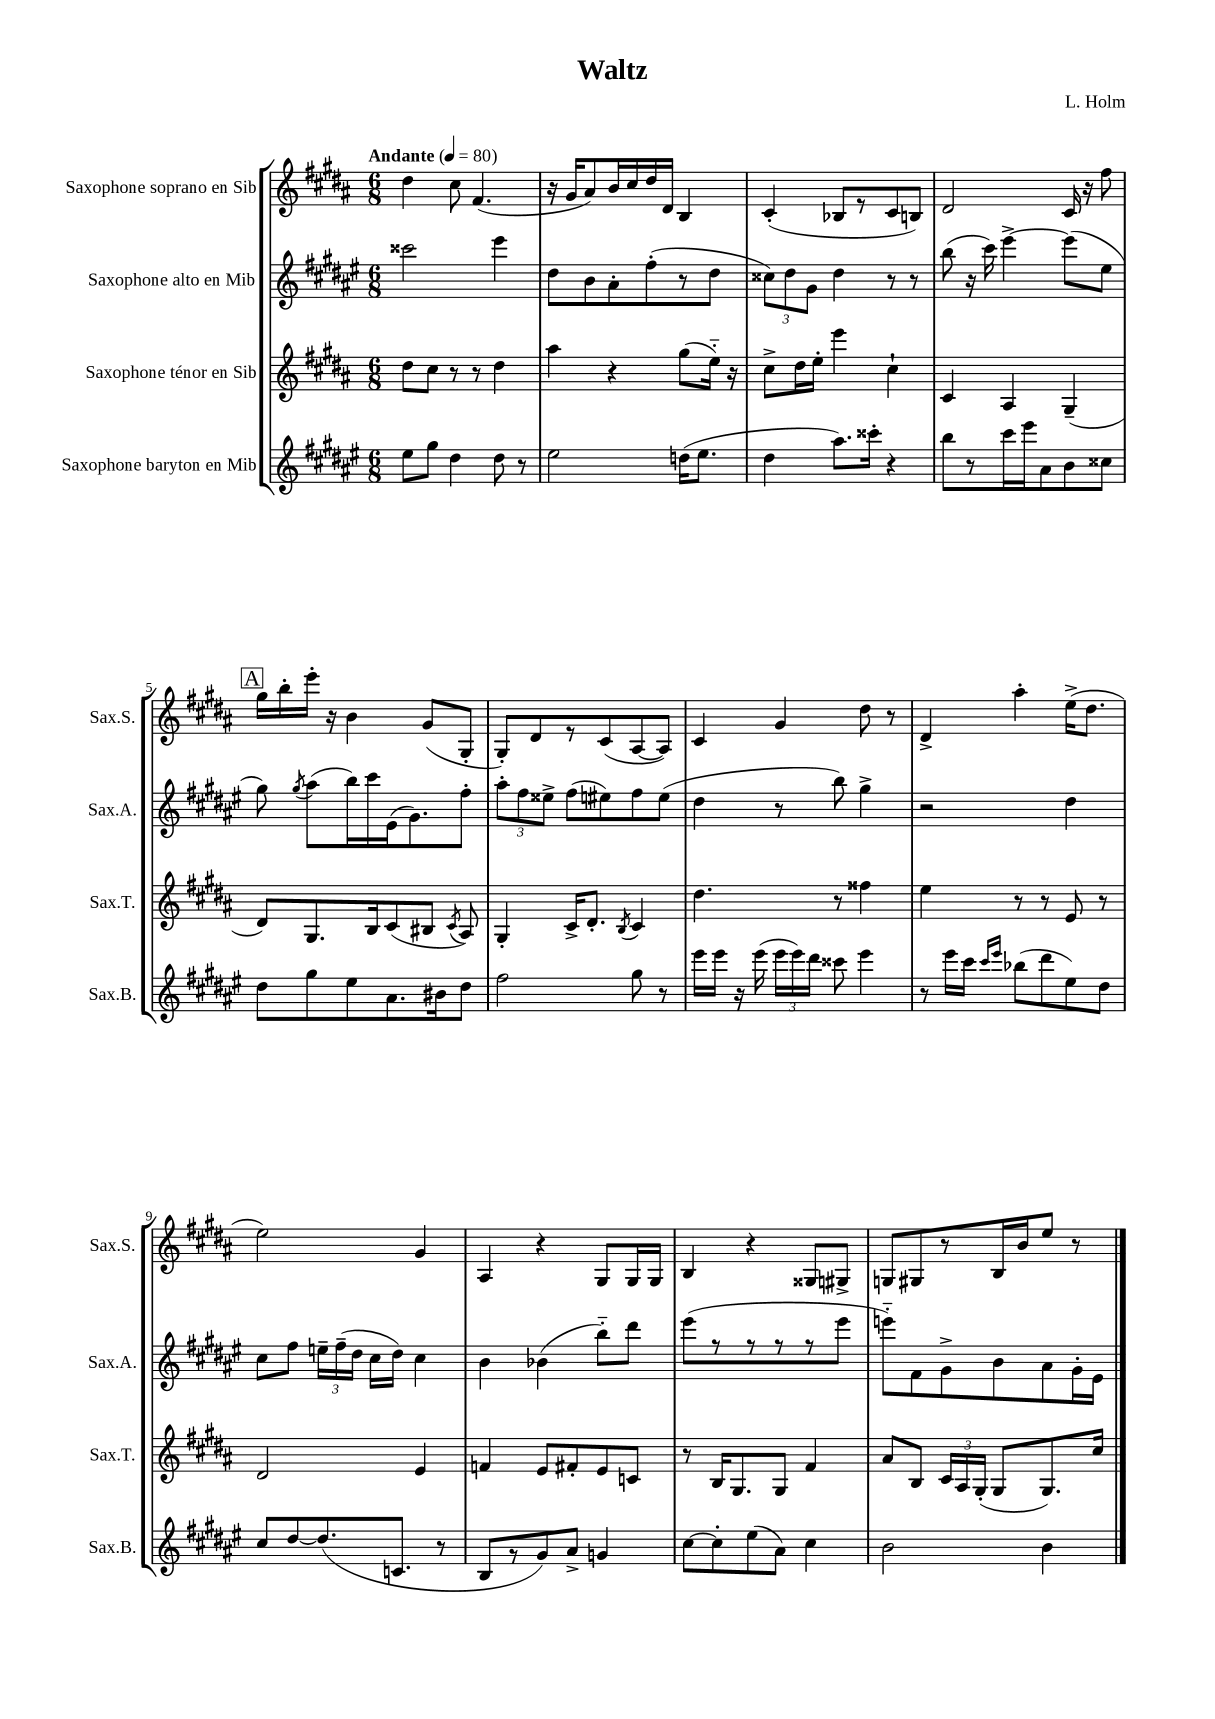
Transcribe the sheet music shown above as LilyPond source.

\header { title = "Waltz" composer = "L. Holm" }
<<
\new StaffGroup <<
\new Staff = "s0" \with { instrumentName = "Saxophone soprano en Sib" shortInstrumentName = "Sax.S." } {
    \clef treble \key b \major \numericTimeSignature \time 6/8 \tempo "Andante" 4 = 80
    \autoBeamOff dis''4 cis''8 fis'4.( |
    r16 gis'16[ ais'8) b'16 cis''16 dis''16 dis'16] b4 |
    cis'4-.( bes8[ r8 cis'8 b8]) |
    dis'2 cis'16 r16 fis''8 |
    \mark \markup { \box "A" } gis''16[ b''16-. e'''16]-. r16 b'4 gis'8[( gis8]-. |
    gis8[-.) dis'8 r8 cis'8( ais8~ ais8]) |
    cis'4 gis'4 dis''8 r8 |
    dis'4-> ais''4-. e''16[->( dis''8.] |
    e''2) gis'4 |
    ais4 r4 gis8[ gis16 gis16] |
    b4 r4 gisis8[ gis8]-> |
    g8[ gis8 r8 b16 b'16 e''8] r8 \bar "|." |
}
\new Staff = "s1" \with { instrumentName = "Saxophone alto en Mib" shortInstrumentName = "Sax.A." } {
    \clef treble \key fis \major \numericTimeSignature \time 6/8
    \autoBeamOff cisis'''2 eis'''4 |
    dis''8[ b'8 ais'8-. fis''8-.( r8 dis''8] |
    \tuplet 3/2 { cisis''8[) dis''8 gis'8] } dis''4 r8 r8 |
    b''8( r16 cis'''16) eis'''4~-> eis'''8[( eis''8] |
    \mark \markup { \box "A" } gis''8) \acciaccatura { gis''8 } ais''8[( b''16) cis'''16 eis'16( gis'8.) fis''8]-. |
    \tuplet 3/2 { ais''8[-. fis''8 eisis''8]-> } fis''8[( eis''8) fis''8 eis''8]( |
    dis''4 r8 b''8) gis''4-> |
    r2 dis''4 |
    cis''8[ fis''8] \tuplet 3/2 { e''16[-- fis''16--( dis''16] } cis''16[ dis''16]) cis''4 |
    b'4 bes'4( b''8[-_) dis'''8] |
    eis'''8[( r8 r8 r8 r8 eis'''8] |
    e'''8[-_) fis'8 gis'8-> b'8 ais'8 gis'16-. eis'16] \bar "|." |
}
\new Staff = "s2" \with { instrumentName = "Saxophone ténor en Sib" shortInstrumentName = "Sax.T." } {
    \clef treble \key b \major \numericTimeSignature \time 6/8
    \autoBeamOff dis''8[ cis''8] r8 r8 dis''4 |
    ais''4 r4 gis''8[( e''16]-_) r16 |
    cis''8[-> dis''16 e''16]-. e'''4 cis''4-! |
    cis'4 ais4 gis4--( |
    \mark \markup { \box "A" } dis'8[) gis8. b16 cis'8( bis8] \acciaccatura { cis'8 } ais8) |
    gis4-. cis'16[-> dis'8.]-. \acciaccatura { b8 } cis'4 |
    dis''4. r8 fisis''4 |
    e''4 r8 r8 e'8 r8 |
    dis'2 e'4 |
    f'4 e'8[ fis'8-. e'8 c'8] |
    r8 b16[ gis8. gis8] fis'4 |
    ais'8[ b8] \tuplet 3/2 { cis'16[ ais16 gis16]-.( } gis8[ gis8.) cis''16] \bar "|." |
}
\new Staff = "s3" \with { instrumentName = "Saxophone baryton en Mib" shortInstrumentName = "Sax.B." } {
    \clef treble \key fis \major \numericTimeSignature \time 6/8
    \autoBeamOff eis''8[ gis''8] dis''4 dis''8 r8 |
    eis''2 d''16[( eis''8.] |
    dis''4 ais''8.[) cisis'''16]-. r4 |
    b''8[ r8 cis'''16 eis'''16 ais'8 b'8 cisis''8] |
    \mark \markup { \box "A" } dis''8[ gis''8 eis''8 ais'8. bis'16 dis''8] |
    fis''2 gis''8 r8 |
    eis'''16[ eis'''16] r16 eis'''16( \tuplet 3/2 { eis'''16[ eis'''16) dis'''16] } cisis'''8 eis'''4 |
    r8 eis'''16[ cis'''16] \grace { cis'''16[ eis'''16] } bes''8[( dis'''8 eis''8) dis''8] |
    cis''8[ dis''8~ dis''8.( c'8.] r8 |
    b8[ r8 gis'8) ais'8]-> g'4 |
    cis''8[~ cis''8-. eis''8( ais'8]) cis''4 |
    b'2 b'4 \bar "|." |
}
>>
>>
